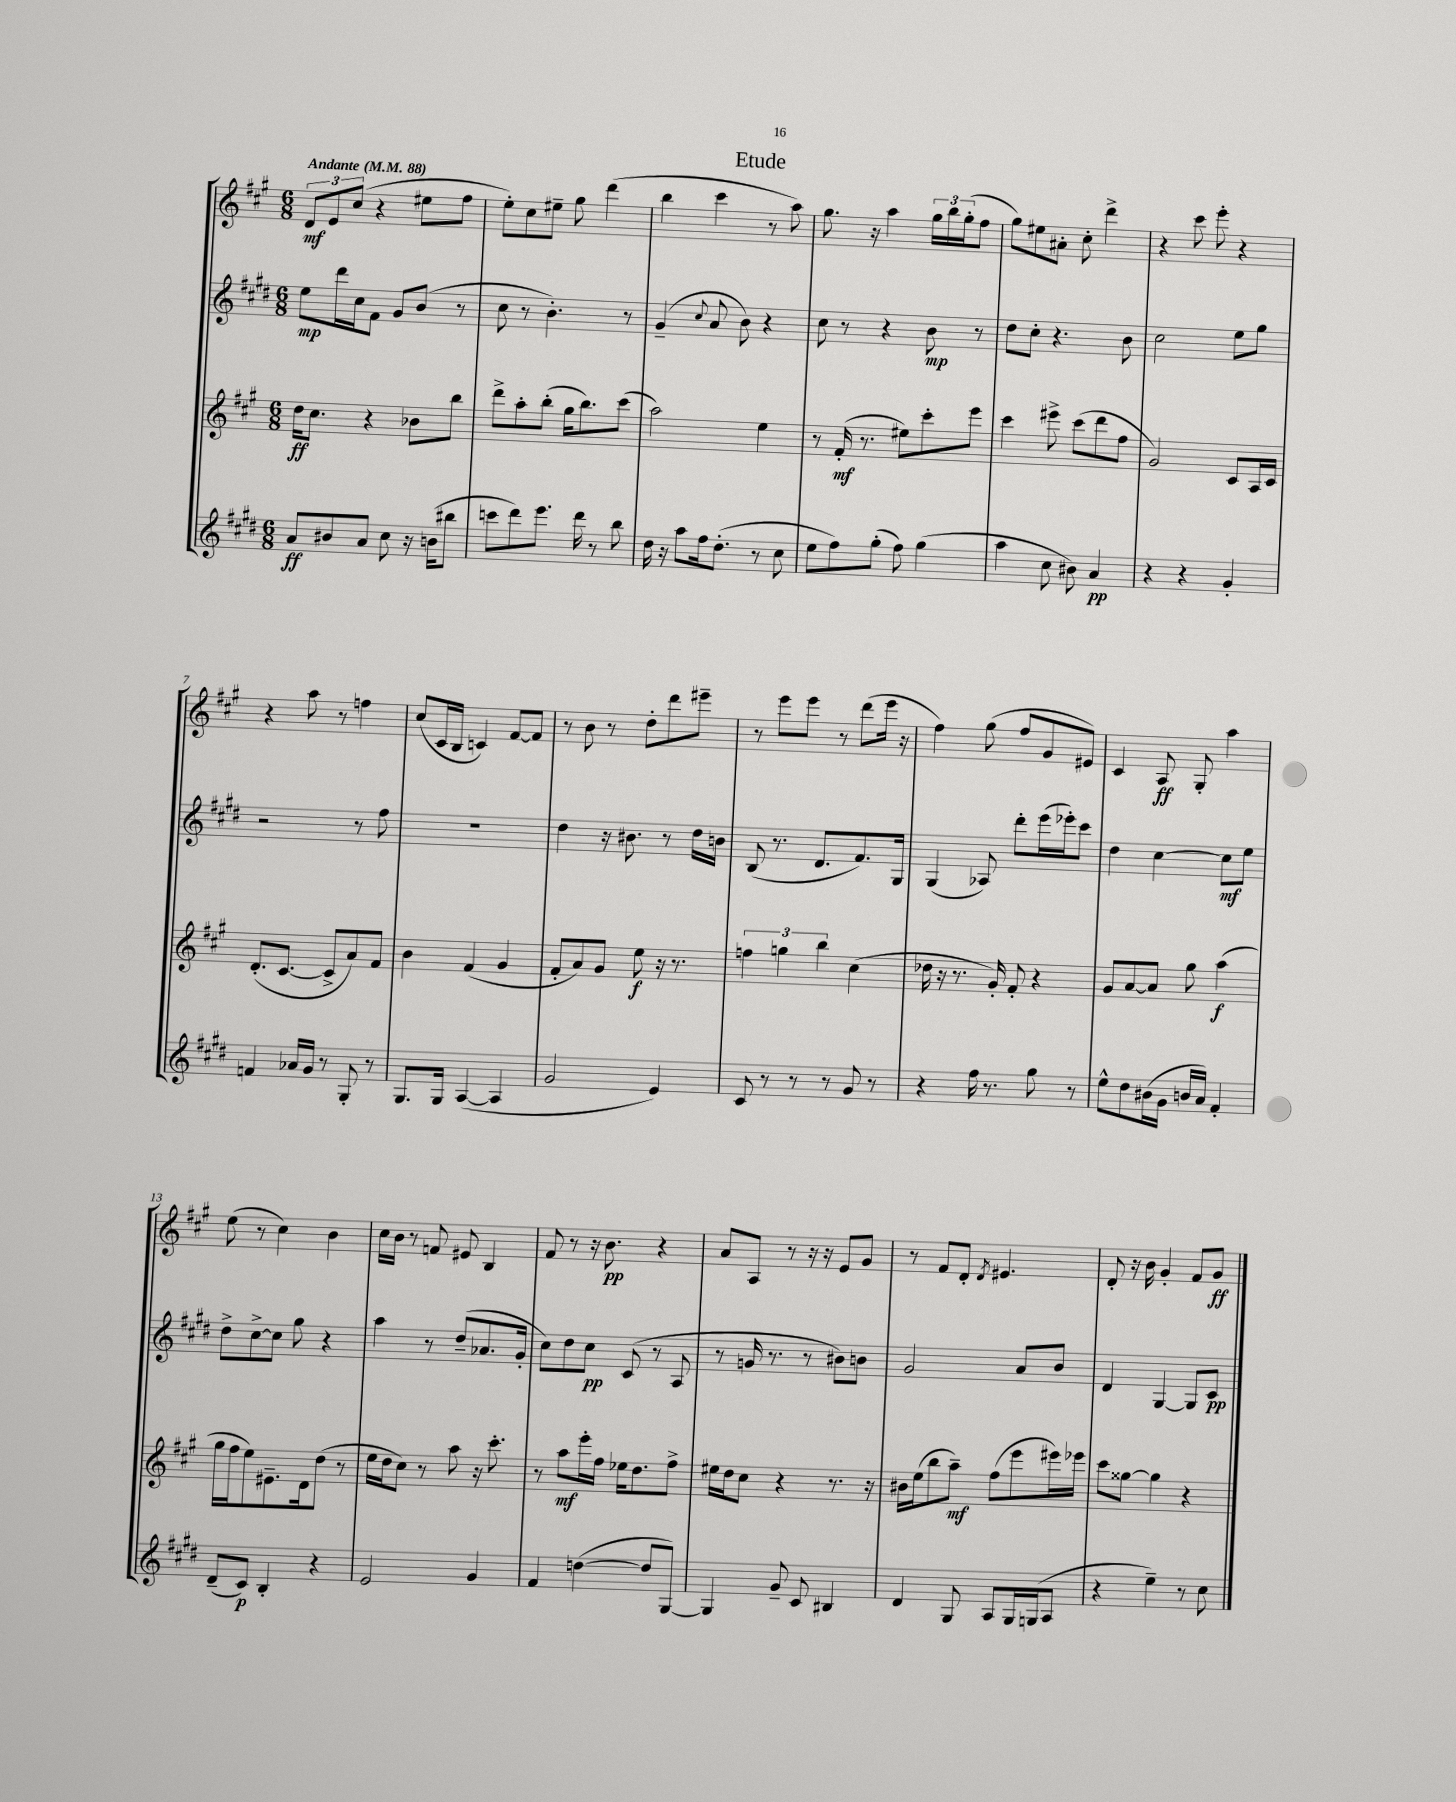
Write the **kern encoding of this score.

**kern	**kern	**kern	**kern
*staff4	*staff3	*staff2	*staff1
*clefG2	*clefG2	*clefG2	*clefG2
*k[f#c#g#d#]	*k[f#c#g#]	*k[f#c#g#d#]	*k[f#c#g#]
*M6/8	*M6/8	*M6/8	*M6/8
*MM88	*MM88	*MM88	*MM88
8a	16dd	8ee	12d
.	8.cc#	.	.
.	.	.	12e
8b#	.	16ddd#	.
.	.	.	(12cc#
.	.	16cc#	.
8a	4r	8f#	4r
8cc#	.	8g#	.
16r	8b-	(8b	8ee#
(16b	.	.	.
8bb#	8bb	8r	8ff#
=	=	=	=
8ccc	8ddd^	8cc#	8ee')
8ddd#)	8aa'	8r	8cc#
8.eee	(8bb'	4.b')	8ee#~
.	16gg#	.	8gg#
16ddd#	8.bb)	.	.
8r	.	.	(4ddd
8bb	(8ccc#	8r	.
=	=	=	=
16dd#	2aa)	(4g#~	4bb
16r	.	.	.
8aa	.	.	.
.	.	8qqcc#	.
16ff#	.	8a	4ccc#
(8.dd#'	.	.	.
.	.	8b)	.
8r	4ee	4r	8r
8cc#	.	.	8aa)
=	=	=	=
8ee	8r	8cc#	8.gg#
8ff#)	(16f#'	8r	.
.	8.r	.	16r
(8gg#'	.	4r	4aa
8ff#)	8ee#)	.	.
(4gg#	8ccc#'	8b	24gg#
.	.	.	24bb
.	.	.	(24gg#'
.	8eee	8r	8ff#
=	=	=	=
4aa	4ccc#	8dd#	8gg#)
.	.	8cc#'	8ee#
8cc#	8eee#^	4.r	8a#'
8b#)	(8ccc#	.	8cc#'
4a	8ddd	.	4ddd^
.	8ff#	8b	.
=	=	=	=
4r	2g#)	2cc#	4r
4r	.	.	8ccc#
.	.	.	8eee'
4g#'	8c#	8ee	4r
.	16A	8gg#	.
.	16c#	.	.
=	=	=	=
4f	(8.d'	2r	4r
.	[8.c#	.	.
16a-	.	.	8aa
16g#	.	.	.
8r	8c#^]	.	8r
8G#'	8a)	8r	4ff
8r	8f#	8ff#	.
=	=	=	=
8.G#	4b	2.r	(8cc#
.	.	.	16c#
16G#	.	.	16B
([4A	(4f#	.	4c)
4A]	4g#	.	[8f#
.	.	.	8f#]
=	=	=	=
2g#	8f#'	4dd#	8r
.	8a)	.	8b
.	8g#	16r	8r
.	.	8.b#	.
.	8ee	.	8dd'
4e)	16r	8r	8ddd
.	8.r	.	.
.	.	16dd#	8eee#~
.	.	16b	.
=	=	=	=
8c#	6ff	(8B	8r
8r	.	8.r	8eee
.	6gg	.	.
8r	.	.	8eee
.	.	8.d#	.
.	6bb	.	.
8r	.	.	8r
8g#	(4cc#	8.f#)	(8ddd
8r	.	.	16eee
.	.	16G#	16r
=	=	=	=
4r	16dd-	(4G#	4ff#)
.	16r	.	.
.	8.r	.	.
16ff#	.	8A-)	(8gg#
8.r	16g#')	.	.
.	8f#'	8ddd#'	8ff#
8gg#	4r	(16eee	8g#
.	.	16eee-')	.
8r	.	8ccc#	8e#)
=	=	=	=
8ee^^	8g#	4dd#	4c#
8dd#	[8a	.	.
(16b#	8a]	[4cc#	8A
16g#	.	.	.
16b	8gg#	.	8G#'
16a)	.	.	.
4f#'	(4aa	8cc#]	4aa
.	.	8ee	.
=	=	=	=
(8d#~	16gg#	8dd#^	(8ee
.	16ff#	.	.
8c#)	8ee)	[8cc#^	8r
4B'	8.e#~	8cc#]	4cc#)
.	.	8gg#	.
.	16d	.	.
4r	(8dd	4r	4b
.	8r	.	.
=	=	=	=
2e	16ee	4aa	16cc#
.	16dd	.	16b
.	8cc#)	.	8r
.	8r	8r	8f
.	8aa	(8dd#~	8e#
4g#	16r	8.a-	4B
.	8.ccc#'	.	.
.	.	16g#'	.
=	=	=	=
4f#	8r	8cc#)	8f#
.	8aa	8dd#	8r
([4dd	16eee'	8cc#	16r
.	16ff#	.	8.b
.	16ee-	(8c#	.
.	8.dd	.	.
8dd]	.	8r	4r
[8G#)	8ff#^	8A	.
=	=	=	=
4G#]	16ee#	8r	8a
.	16dd	.	.
.	8cc#	16g	8A
.	.	8.r	.
8g#~	4r	.	8r
8c#	.	8r	16r
.	.	.	16r
4B#	8.r	8b#)	8e
.	.	8b	8g#
.	16r	.	.
=	=	=	=
4d#	16b#	2g#	8r
.	(16ee	.	.
.	8bb	.	8f#
8G#	8aa~)	.	8d'
.	.	.	8qd
8A	(8ff#	.	4.e#
16G#	8eee	8a	.
(16G	.	.	.
8A	16eee#)	8b	.
.	16eee-	.	.
=	=	=	=
4r	8ccc#	4d#	8d'
.	[8gg##	.	16r
.	.	.	16b
4ee~)	4gg##]	[4G#	4g#'
8r	4r	8G#]	8f#
8cc#	.	8c#	8g#
==	==	==	==
*-	*-	*-	*-
